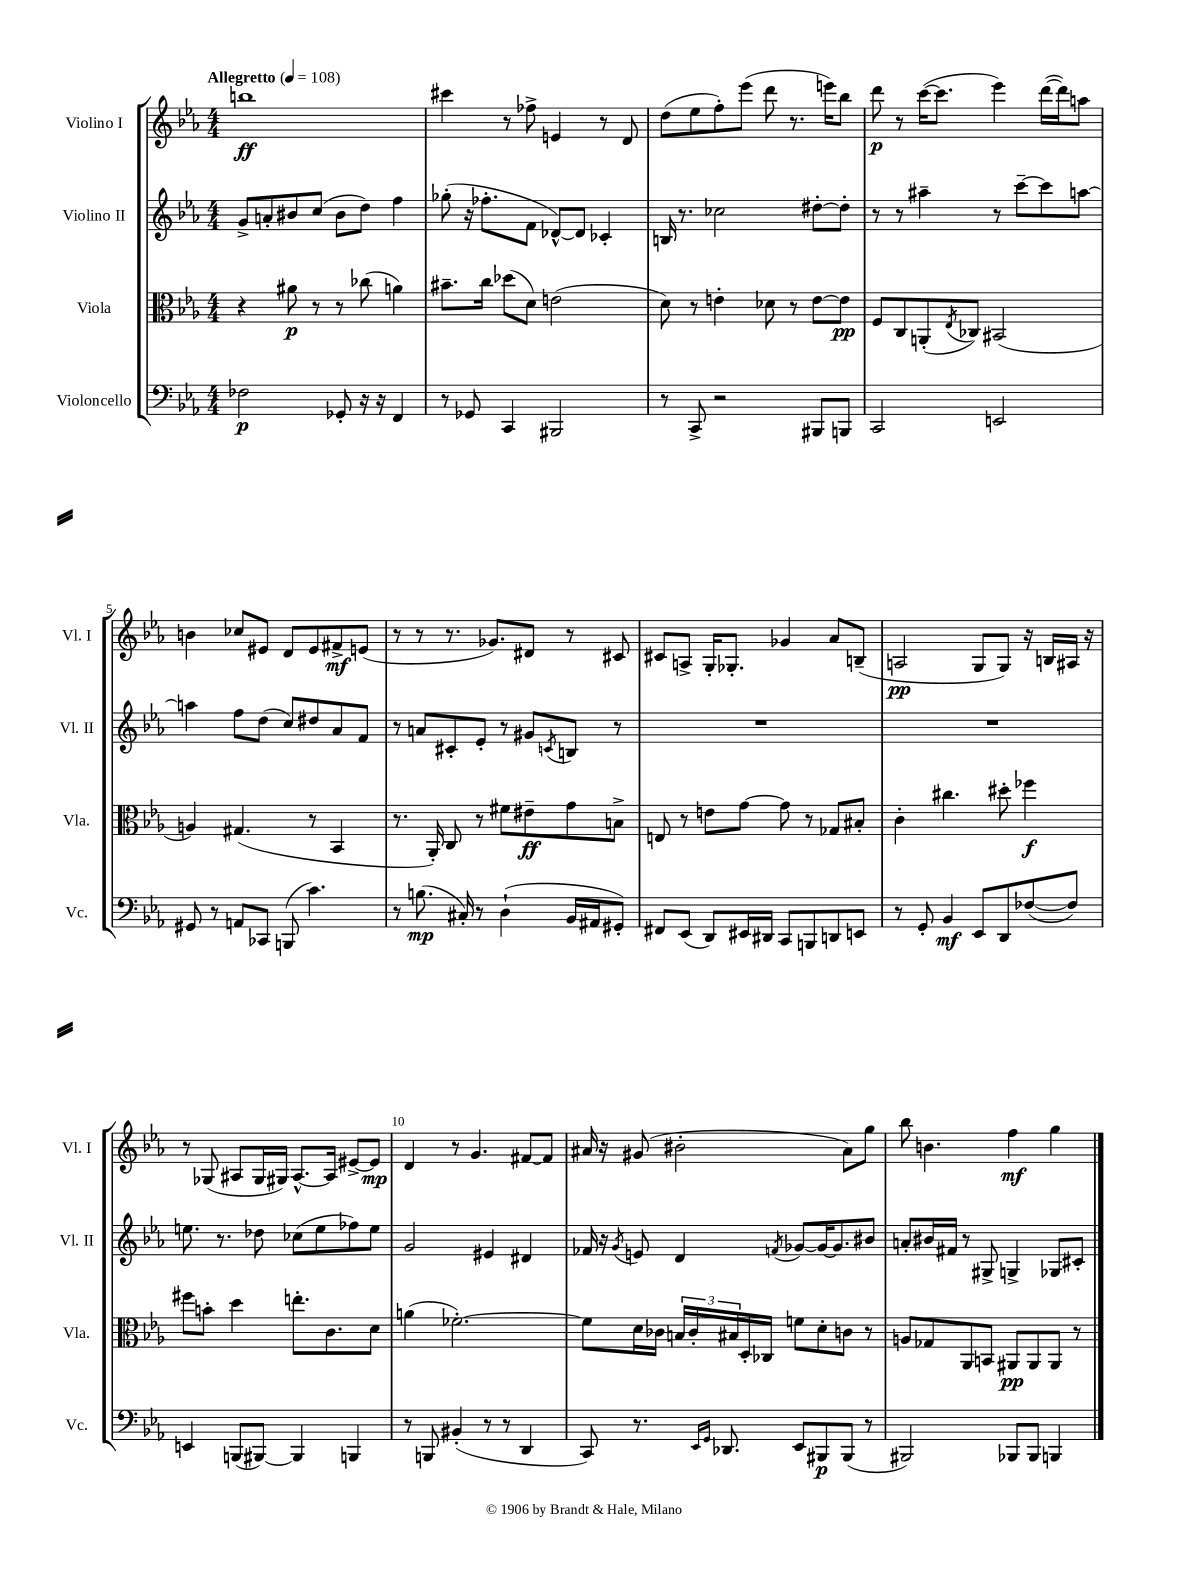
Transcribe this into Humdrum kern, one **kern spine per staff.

**kern	**dynam	**kern	**dynam	**kern	**kern	**dynam
*part4	*part4	*part3	*part3	*part2	*part1	*part1
*staff4	*staff4	*staff3	*staff3	*staff2	*staff1	*staff1
*I"Violoncello	*	*I"Viola	*	*I"Violino II	*I"Violino I	*
*I'Vc.	*	*I'Vla.	*	*I'Vl. II	*I'Vl. I	*
*clefF4	*	*clefC3	*	*clefG2	*clefG2	*
*k[b-e-a-]	*	*k[b-e-a-]	*	*k[b-e-a-]	*k[b-e-a-]	*
*M4/4	*	*M4/4	*	*M4/4	*M4/4	*
*MM108	*	*MM108	*	*MM108	*MM108	*
=1	=1	=1	=1	=1	=1	=1
!	!	!	!	!	!LO:TX:a:B:t=Allegretto	!
2F-X\	p	4r	.	8g^/L	1bbn	ff
.	.	.	.	8an'/	.	.
.	.	8a#X\	p	8b#X/	.	.
.	.	8r	.	(8cc/J	.	.
8GG-X'/	.	8r	.	8b#\L	.	.
16r	.	(8cc-X\	.	8dd\J)	.	.
16r	.	.	.	.	.	.
4FF/	.	4an\)	.	4ff\	.	.
=2	=2	=2	=2	=2	=2	=2
8r	.	8.b#X~\L	.	(8gg-X'\	4ccc#X\	.
8GG-X/	.	.	.	16r	.	.
.	.	16cc\Jk	.	8.ff-X'\L	.	.
4CC/	.	(8dd-X\L	.	.	8r	.
.	.	8d\J)	.	8f\J	8ff-X^\	.
2BBB#X/	.	(2en\	.	[8d-X^^/L)	4en/	.
.	.	.	.	8d-/J]	.	.
.	.	.	.	4c-X'/	8r	.
.	.	.	.	.	8d/	.
=3	=3	=3	=3	=3	=3	=3
8r	.	8d\)	.	16Bn/	(8dd\L	.
.	.	.	.	8.r	.	.
8CC^/	.	8r	.	.	8ee-\	.
2r	.	4en'\	.	2cc-X\	8ff'\)	.
.	.	.	.	.	(8eee-\J	.
.	.	8d-X\	.	.	8ddd\	.
.	.	8r	.	.	8.r	.
8BBB#X/L	.	[8e\L	.	[8dd#X'\L	.	.
.	.	.	.	.	16eeen\KL)	.
8BBBn/J	.	8e\J]	pp	8dd#'\J]	8bb-\J	.
=4	=4	=4	=4	=4	=4	=4
2CC/	.	8F/L	.	8r	8ddd\	p
.	.	8C/	.	8r	8r	.
.	.	(8AAn'/	.	4aa#X~\	([16ccc\KL	.
.	.	.	.	.	8.ccc\J]	.
.	.	8qE-/	.	.	.	.
.	.	8C-X/J)	.	.	.	.
2EEn/	.	(2BB#X/	.	8r	4eee-\)	.
.	.	.	.	[8ccc~\L	.	.
.	.	.	.	8ccc\]	([16ddd\LL	.
.	.	.	.	.	16ddd\J])	.
.	.	.	.	[8aan\J	8aan\J	.
!!LO:LB:g=z
=5	=5	=5	=5	=5	=5	=5
8GG#X/	.	4An/)	.	4aan\]	4bn\	.
8r	.	.	.	.	.	.
8AAn/L	.	(4.G#X/	.	8ff\L	8cc-X/L	.
8CC-X/J	.	.	.	(8dd\J	8e#X/J	.
(8BBBn/	.	.	.	8cc/L)	8d/L	.
4.c\)	.	8r	.	8dd#X/	8e#/	.
.	.	4BB-/	.	8a-/	8f#X^/	mf
.	.	.	.	8f/J	(8en/J	.
=6	=6	=6	=6	=6	=6	=6
8r	.	8.r	.	8r	8r	.
(8.Bn\	mp	.	.	8an/L	8r	.
.	.	16AA-'/)	.	.	.	.
.	.	8C/	.	8c#X'/	8.r	.
16C#X'/)	.	.	.	.	.	.
8r	.	8r	.	8e-'/J	.	.
.	.	.	.	.	8.g-X/L)	.
(4D`\	.	8f#X\L	.	8r	.	.
.	.	8e#X~\	ff	8g#X/L	8d#X/J	.
.	.	.	.	8qcn/	.	.
16BB-/LL	.	8g\	.	8Bn/J	8r	.
16AA#X/J	.	.	.	.	.	.
8GG#X'/J)	.	8Bn^\J	.	8r	8c#X/	.
=7	=7	=7	=7	=7	=7	=7
8FF#X/L	.	8En/	.	1r	8c#X/L	.
(8EE-/J	.	8r	.	.	8An^/J	.
8DD/L)	.	8en\L	.	.	16G'/KL	.
.	.	.	.	.	8.G-X'/J	.
16EE#X/L	.	[8g\J	.	.	.	.
16DD#X/JJ	.	.	.	.	.	.
8CC/L	.	8g\]	.	.	4g-X/	.
8BBBn/	.	8r	.	.	.	.
8DDn/	.	8G-X/L	.	.	8a-/L	.
8EEn/J	.	8B#X'/J	.	.	(8Bn~/J	.
=8	=8	=8	=8	=8	=8	=8
8r	.	4c'\	.	1r	2An/	pp
8GG'/	.	.	.	.	.	.
4BB-/	mf	4.cc#X\	.	.	.	.
8EE-/L	.	.	.	.	8G/L	.
8DD/	.	8dd#X'\	.	.	8G/J)	.
([8F-X/	.	4ff-X\	f	.	16r	.
.	.	.	.	.	16Bn/LL	.
8F-/J])	.	.	.	.	16A#X/JJ	.
.	.	.	.	.	16r	.
!!LO:LB:g=z
=9	=9	=9	=9	=9	=9	=9
4EEn/	.	8ff#X\L	.	8.een\	8r	.
.	.	8bn'\J	.	.	(8G-X/	.
.	.	.	.	8.r	.	.
(8BBBn/L	.	4dd\	.	.	8A#X/L	.
[8BBB#X/J)	.	.	.	8dd-X\	16G-/L	.
.	.	.	.	.	16G#X/JJ)	.
4BBB#/]	.	8.een'\L	.	(8cc-X\L	[8.A#^^/L	.
.	.	.	.	8ee\	.	.
.	.	8.c\	.	.	16A#/Jk]	.
4BBBn/	.	.	.	8ff-X\)	[8e#X^/L	.
.	.	8d\J	.	8ee\J	8e#/J]	mp
=10	=10	=10	=10	=10	=10	=10
8r	.	(4an\	.	2g/	4d/	.
8BBBn/	.	.	.	.	.	.
(4BB#X'/	.	[2.f-X'\)	.	.	8r	.
.	.	.	.	.	4.g/	.
8r	.	.	.	4e#X/	.	.
8r	.	.	.	.	.	.
4DD/	.	.	.	4d#X/	[8f#X/L	.
.	.	.	.	.	8f#/J]	.
=11	=11	=11	=11	=11	=11	=11
8CC/)	.	8f-\L]	.	16f-X/	16a#X/	.
.	.	.	.	16r	16r	.
.	.	.	.	8qg/	.	.
8.r	.	16d\L	.	8en/	(8g#X/	.
.	.	16c-X\JJ	.	.	.	.
.	.	24Bn/LL	.	4d/	2b#X'\	.
.	.	24c-'/	.	.	.	.
16qqEE-/LL	.	.	.	.	.	.
16qqGG/JJ	.	.	.	.	.	.
8.DD-X/	.	.	.	.	.	.
.	.	24B#X/	.	.	.	.
.	.	16D'/	.	.	.	.
.	.	16C-X/JJ	.	.	.	.
.	.	.	.	8qfn/	.	.
8EE-/L	.	8fn\L	.	[8g-X/L	.	.
8BBB#X/	p	8d'\	.	16g-/K_	.	.
.	.	.	.	8.g-/]	.	.
(8BBB#/J	.	8cn\J	.	.	8a#\L)	.
8r	.	8r	.	8b#X/J	8gg\J	.
=12	=12	=12	=12	=12	=12	=12
2BBB#X/)	.	8An/L	.	8an'/L	8bb-\	.
.	.	8G-X/	.	16b#X/L	4.bn\	.
.	.	.	.	16f#X/JJ	.	.
.	.	8AA-/	.	8r	.	.
.	.	8BBn/J	.	8G#X^/	.	.
8BBB-X/L	.	8AA#X/L	pp	4Gn^/	4ff\	mf
8BBB-/J	.	8AA#/	.	.	.	.
4BBBn/	.	8AA#/J	.	8G-X/L	4gg\	.
.	.	8r	.	8c#X'/J	.	.
==	==	==	==	==	==	==
*-	*-	*-	*-	*-	*-	*-
